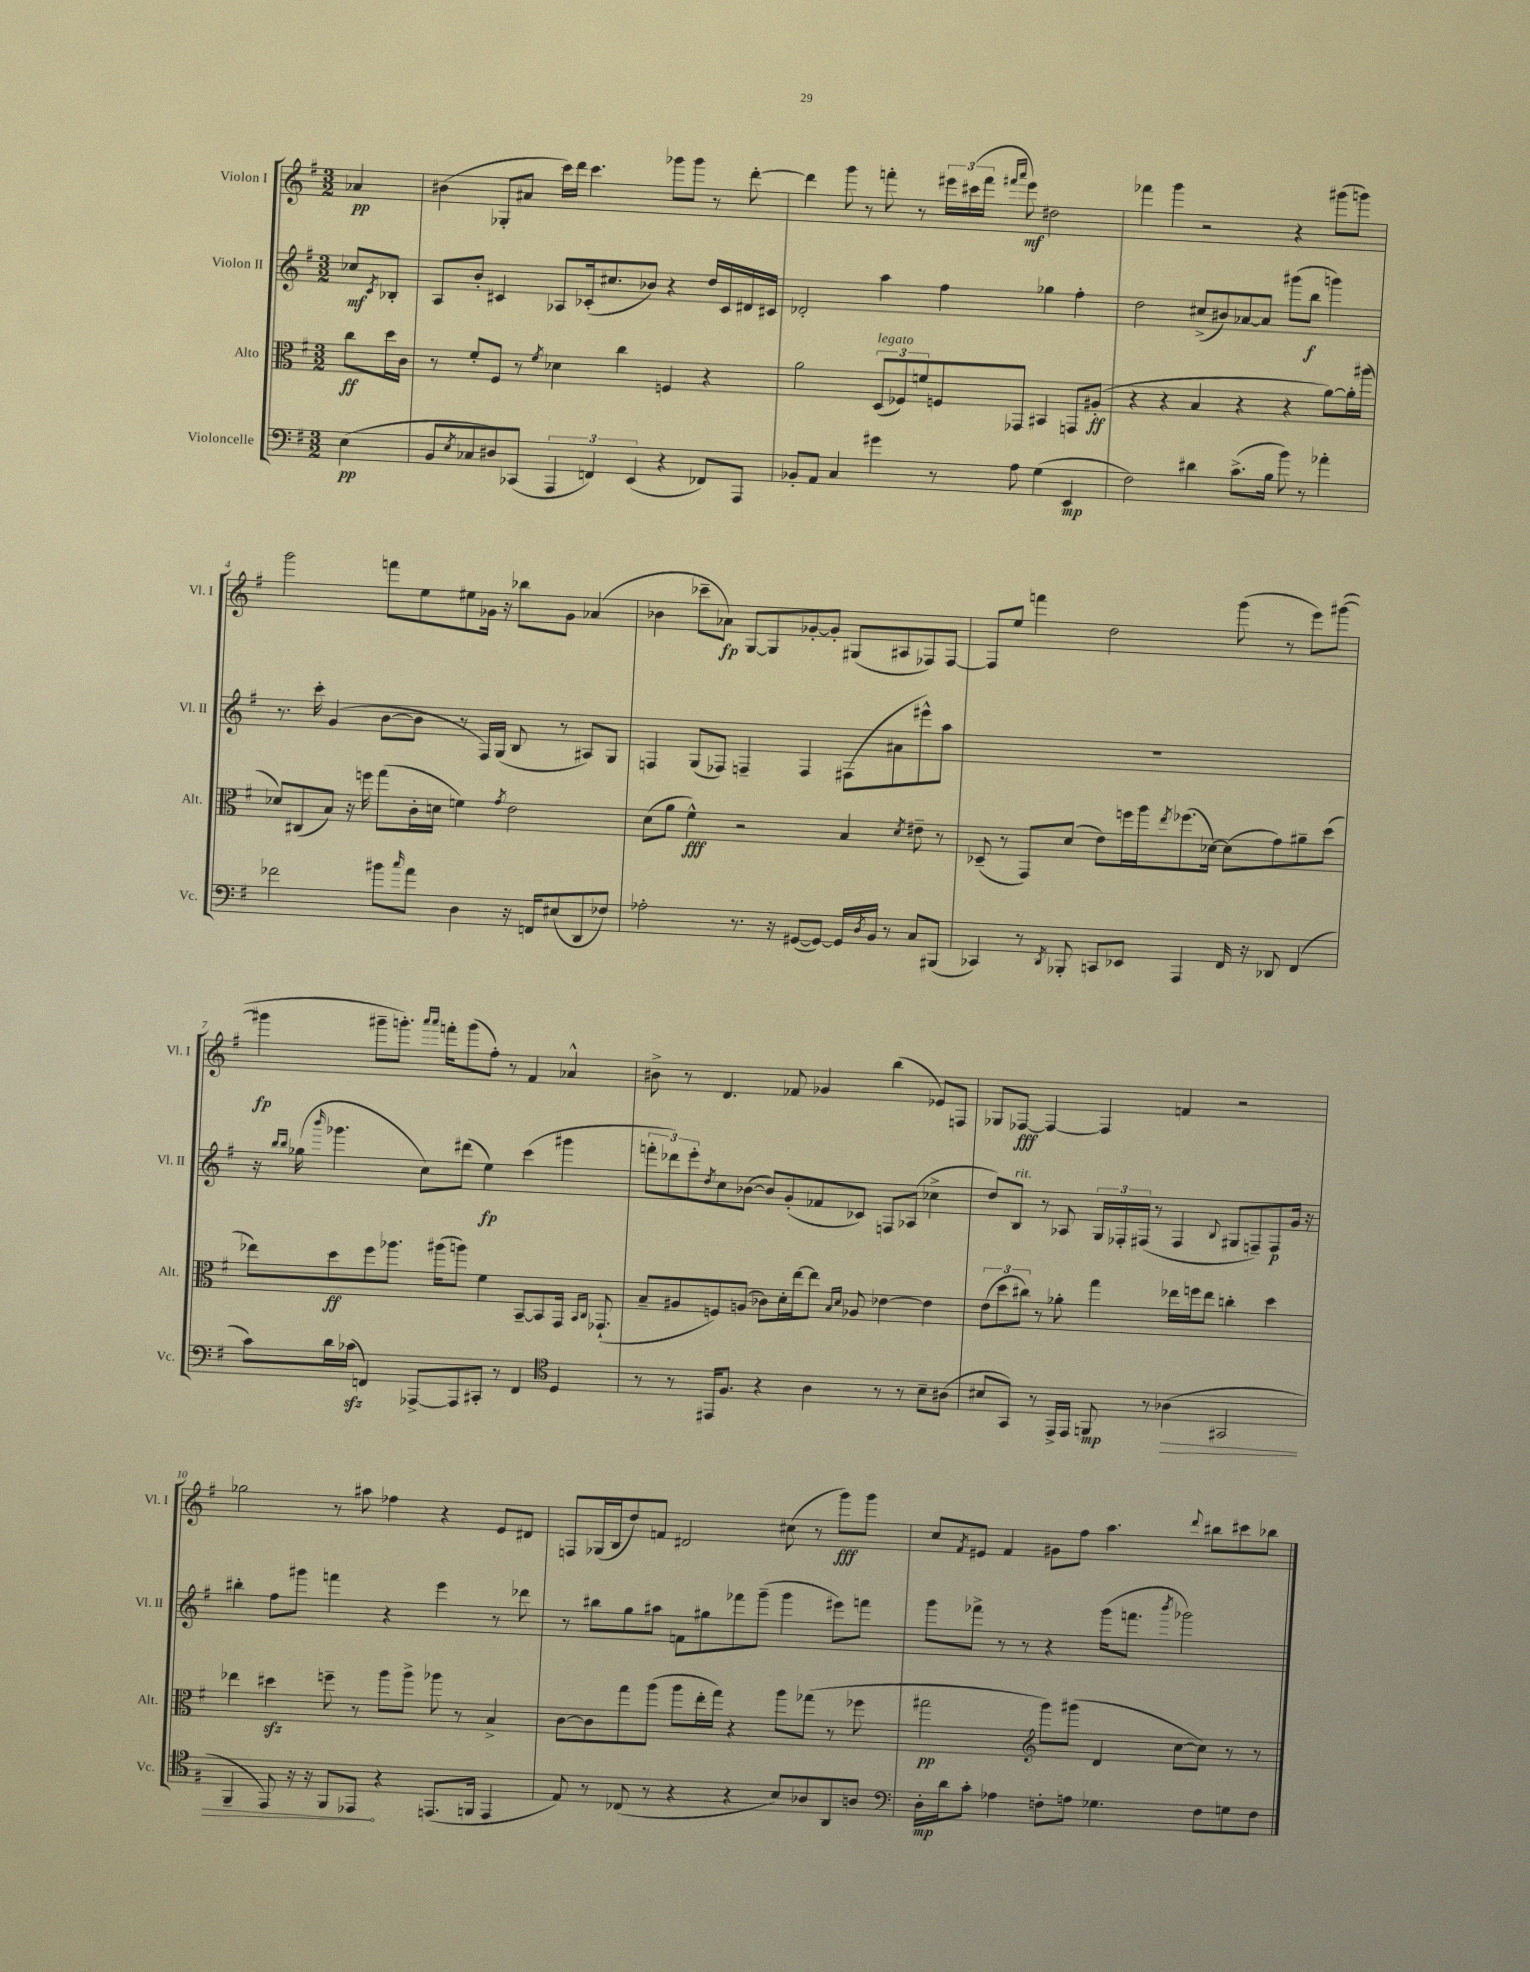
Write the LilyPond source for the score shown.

<<
\new StaffGroup <<
\new Staff = "s0" \with { instrumentName = "Violon I" shortInstrumentName = "Vl. I" } {
    \clef treble \key g \major \numericTimeSignature \time 3/2 \partial 4
    aes'4\pp |
    bis'4( ges8-. ais'8 c'''16) d'''16 c'''4. ges'''8 ges'''8 r8 d'''8~-. |
    d'''4 g'''8 r8 f'''8-. r8 \tuplet 3/2 { eis'''16 cis'''16( f'''16 } \grace { fis'''16 a'''16 } eis'''8\mf) dis''2 |
    fes'''4 g'''4 r2 r4 gis'''8( g'''8) |
    g'''2 f'''8 e''8 eis''8 ges'16 r16 bes''8 ges'8 aes'4( |
    bes'4 ces'''8-- aes'8\fp) g8~ g8 ges'8~-. ges'8-. gis8( ais8 fes8) fes8~ |
    fes8 e''8 f'''4 d''2 g'''8( r8 e'''8) gis'''8~( |
    gis'''4\fp gis'''8-- g'''8.-.) \grace { a'''16 a'''16 } f'''16-. g'''8( fis''8-.) r8 fis'4 aes'4-^ |
    bis'8-> r8 d'4. fes'8 ges'4 b''4( ees'8) f8 |
    ges8 fes8~\fff fes4~ fes4 f'4 r2 |
    ges''2 r8 ais''8 fes''4 r4 e'8 dis'8 |
    f8 ges16( b16 d''8) f'8 dis'2 cis''8( r8 g'''8\fff) g'''8 |
    c''8 \acciaccatura { fis'8 } eis'8 fis'4 gis'8 fis''8 a''4. \appoggiatura { d'''8 } bis''8 cis'''8 bes''8 \bar "|." |
}
\new Staff = "s1" \with { instrumentName = "Violon II" shortInstrumentName = "Vl. II" } {
    \clef treble \key g \major \numericTimeSignature \time 3/2 \partial 4
    ces''8\mf \acciaccatura { c'8 } bes8-. |
    a8 b'8-. cis'4 aes8 ces'16-.( cis''8. bes'8) r4 d''16 ces'16 dis'16 cis'16 |
    des'2-. a''4 fis''4 ges''4 fis''4-. |
    d''2 cis''8->( bis'8) aes'8~ aes'8 gis'''8( b''8\f g'''4) |
    r8. c'''16-. g'4( b'8~ b'8 r8 fis16) g16( b8 r8 ais8) g8 |
    f4 g8( fes8) f4-- f4 fis8( ais'8 eis'''8-^) a''8 |
    R1. |
    r16 \grace { b''16 b''16 } ges''16( \grace { b'''16 } ges'''4. c''8) dis'''8( e''4\fp) c'''4( gis'''4 |
    \tuplet 3/2 { f'''8-. des'''8) e'''8-. } \acciaccatura { d''8 } c''8 bes'8~( bes'8) g'8-.( fes'8 ces'8) f8 aes8( ces''4-> |
    d''8) b8^\markup { \italic "rit." } r8 aes8 \tuplet 3/2 { g16 fes16-. fis16( } r8 fis4 \appoggiatura { b8 } gis8 f8--) f8\p g'16 r16 |
    bis''4-. fis''8 gis'''8 f'''4 r4 e'''4 r8 des'''8 |
    r8 bis''8 g''8 ais''8 f'8 gis''8 fes'''8 g'''8--( g'''4 eis'''8) f'''8 |
    g'''8 fes'''8-> r8 r8 r4 g'''16( f'''8. \acciaccatura { b'''8 } ges'''2) \bar "|." |
}
\new Staff = "s2" \with { instrumentName = "Alto" shortInstrumentName = "Alt." } {
    \clef alto \key g \major \numericTimeSignature \time 3/2 \partial 4
    c''8\ff d''16 c'16 |
    r8 fis'8-. fis8 r8 \acciaccatura { fis'8 } des'4 c''4 f4 r4 |
    a'2 \tuplet 3/2 { d8^\markup { \italic "legato" }( fes8) f'8 } f8 ges,8 bis,4 g,8 ais8-.\ff( |
    r4 r4 b4 r4 r4 a'8~) a'16-. ais''16( |
    des'8) cis8( b8) r16 f''16 g''8( c'16-. d'16 f'4) \acciaccatura { g'8 } e'2 |
    d'8( a'8 fis'4-^\fff) r2 b4 \acciaccatura { d'8 } eis'8-- r8 |
    des8--( r8 g,8) d'8( e'8) f''16 a''16 \acciaccatura { e''8 } fes''8.( des'16~) des'8( g'8) ais'8-- d''8( |
    ees''8) d''8\ff fis''8 aes''8. ais''16( a''8) fis'4 b,8~-- b,8 g,16 \grace { b,16 c16 } ges,8.-!( |
    b8-- ais8 f8) a8( ces'8) d'16-. e''16~ e''8 \grace { b16 d'16 } aes8 ees'4~ ees'4 |
    \tuplet 3/2 { e'8( d''8 cis''8) } r8 aes'8-. g''4 ees''16 f''16 ees''8 c''4-. d''4 |
    ees''4 dis''4\sfz f''8-- r8 a''8 a''8-> aes''8 r8 b4-> |
    c'8~ c'8 g''8 a''8( a''8 e''16-. g''16) r4 a''8 ges''8( r8 fes''8 |
    gis''2\pp \clef treble g'''8) gis'''8( d'4 c''8~ c''8) r8 r8 \bar "|." |
}
\new Staff = "s3" \with { instrumentName = "Violoncelle" shortInstrumentName = "Vc." } {
    \clef bass \key g \major \numericTimeSignature \time 3/2 \partial 4
    e4\pp( |
    b,8 \acciaccatura { e8 } ces8 dis8) ces,8( \tuplet 3/2 { a,,4 f,4) e,4( } r4 fes,8) a,,8 |
    bes,8-. a,8 c4 gis'4 r8 a8 g4( e,4\mp |
    fis2) dis'4 c'8.->( b16 b'8) r8 aes'4-. |
    fes'2 bis'8 \grace { c''16 } a'8 d4 r16 f,16 eis8( d,8 fes8) |
    aes2-. r8. r16 gis,8~( gis,8~) gis,16 \acciaccatura { d8 } b,16 r8 c8 bis,,8( |
    ces,4) r8 \acciaccatura { d,8 } bes,,8-. c,8 ees,8 a,,4 fis,16 r16 des,8 fis,4( |
    c'8) d'16 ces'16\sfz( f,4) aes,,8~-> aes,,8 cis,8-. r8 f,4 \clef tenor d4 |
    r8 r8 eis,16 fis8. r4 a4 r8 r8 b8-- ais8( |
    bis8 g,8) r8 e,16-> e,16 f,8\mp r8 \once \override Hairpin.circled-tip = ##t aes4\>( gis,2 |
    fis,4-- e,8) r16 r16 fis,8 ees,8\! r4 e,8.( f,16 e,4 |
    e8) r8 ces8( r8 r4 r4 b8) aes8 a,8 a8 |
    \clef bass d16-.\mp d'16 c'8-. aes4 f8-. a8 ges4. f8 g8 f8 \bar "|." |
}
>>
>>
